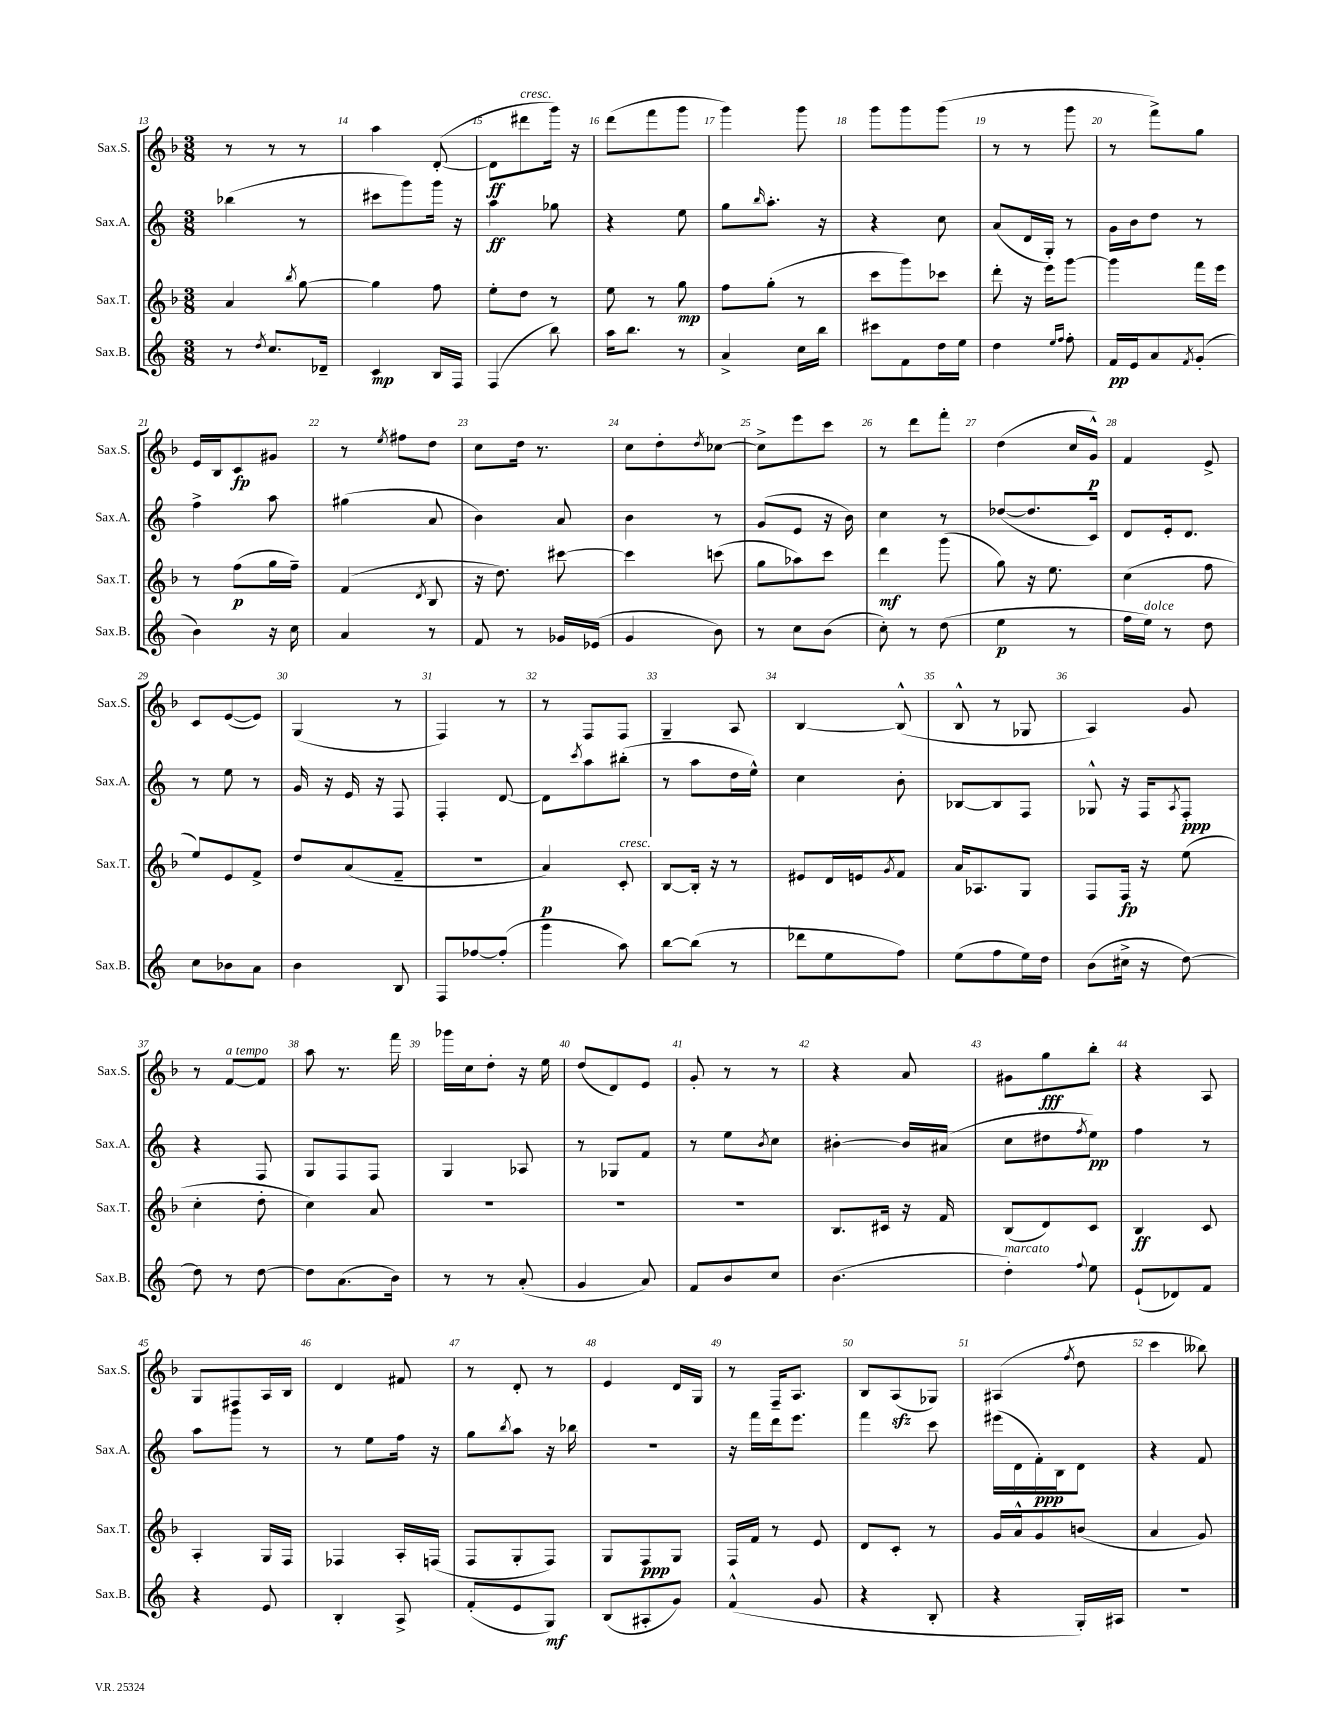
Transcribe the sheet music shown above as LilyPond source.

<<
\new StaffGroup <<
\new Staff = "s0" \with { instrumentName = "Sax.S." shortInstrumentName = "Sax.S." } {
    \clef treble \key f \major \numericTimeSignature \time 3/8
    r8 r8 r8 |
    a''4 d'8~-.( |
    d'8\ff dis'''8^\markup { \italic "cresc." } g'''16) r16 |
    d'''8( f'''8 g'''8 |
    g'''4) g'''8 |
    g'''8 g'''8 g'''8( |
    r8 r8 g'''8 |
    r8 f'''8->) g''8 |
    e'16 bes16 c'8\fp gis'8 |
    r8 \acciaccatura { e''8 } fis''8 d''8 |
    c''8 d''16 r8. |
    c''8 d''8-. \acciaccatura { d''8 } ces''8~ |
    ces''8-> e'''8 c'''8 |
    r8 d'''8 f'''8-. |
    d''4( c''16 g'16-^\p) |
    f'4 e'8-> |
    c'8 e'8~( e'8) |
    g4( r8 |
    f4) r8 |
    r8 f8 f8 |
    g4-- a8 |
    bes4~ bes8-^( |
    bes8-^ r8 ges8 |
    a4) g'8 |
    r8 f'8~^\markup { \italic "a tempo" } f'8 |
    a''8 r8. f'''16 |
    ges'''16 c''16 d''8-. r16 e''16 |
    d''8( d'8) e'8 |
    g'8-. r8 r8 |
    r4 a'8 |
    gis'8 g''8\fff bes''8-. |
    r4 a8 |
    g8 fis8 a16 bes16 |
    d'4 fis'8 |
    r8 d'8-. r8 |
    e'4 d'16 g16 |
    r8 f16-- a8. |
    bes8 a8\sfz( ges8) |
    ais4( \acciaccatura { f''8 } d''8 |
    c'''4 beses''8) \bar "|." |
}
\new Staff = "s1" \with { instrumentName = "Sax.A." shortInstrumentName = "Sax.A." } {
    \clef treble \key c \major \numericTimeSignature \time 3/8
    bes''4( r8 |
    cis'''8 g'''8) g'''16 r16 |
    a''4\ff ges''8 |
    r4 e''8 |
    g''8 \grace { b''16 } a''8.-. r16 |
    r4 c''8 |
    a'8( d'16 g16-.) r8 |
    g'16 b'16 d''8 r8 |
    f''4-> a''8 |
    gis''4( a'8 |
    b'4) a'8 |
    b'4 r8 |
    g'8( e'8 r16 b'16) |
    c''4 r8 |
    des''8~( des''8. c'16) |
    d'8 e'16-. d'8. |
    r8 e''8 r8 |
    g'16 r16 e'16 r16 f8 |
    f4-. d'8~ |
    d'8 \acciaccatura { c'''8 } a''8 bis''8-.( |
    r8 a''8 d''16 e''16-^) |
    c''4 b'8-. |
    bes8~ bes8 f8 |
    ges8-^ r16 f16 \acciaccatura { a8 } f8-.\ppp |
    r4 f8 |
    g8 f8 f8 |
    g4 aes8 |
    r8 ges8 f'8 |
    r8 e''8 \acciaccatura { b'8 } c''8 |
    bis'4~-. bis'16 ais'16( |
    c''8 dis''8 \acciaccatura { f''8 } e''8\pp) |
    f''4 r8 |
    a''8 g'''8 r8 |
    r8 e''8 f''16 r16 |
    g''8 \acciaccatura { b''8 } a''8 r16 bes''16 |
    R4. |
    r16 f'''16 d'''16 e'''8. |
    f'''4 c'''8 |
    eis'''16( d'16 f'16-.\ppp) b16 d'8 |
    r4 f'8 \bar "|." |
}
\new Staff = "s2" \with { instrumentName = "Sax.T." shortInstrumentName = "Sax.T." } {
    \clef treble \key f \major \numericTimeSignature \time 3/8
    a'4 \acciaccatura { bes''8 } g''8~ |
    g''4 f''8 |
    e''8-. d''8 r8 |
    e''8 r8 g''8\mp |
    f''8 g''8-.( r8 |
    c'''8 g'''8) ces'''8 |
    d'''8-. r16 e'''16 g'''8~ |
    g'''4 f'''16 e'''16 |
    r8 f''8\p( g''16 f''16--) |
    f'4( \acciaccatura { d'8 } bes8 |
    r16 d''8.) cis'''8~ |
    cis'''4 c'''8( |
    g''8 aes''8) c'''8 |
    d'''4\mf g'''8( |
    g''8) r16 e''8. |
    c''4( f''8 |
    e''8) e'8 f'8-> |
    d''8 a'8( f'8-- |
    R4. |
    a'4\p) c'8-.^\markup { \italic "cresc." } |
    bes8~ bes16-. r16 r8 |
    eis'8 d'16 e'16 \acciaccatura { g'8 } f'8 |
    a'16 aes8. g8 |
    f8 f16\fp r16 e''8( |
    c''4-. d''8-. |
    c''4) a'8 |
    R4. |
    R4. |
    R4. |
    bes8. cis'16 r16 f'16 |
    bes8( d'8) c'8 |
    bes4\ff c'8 |
    a4-. g16 f16 |
    fes4 a16-. f16( |
    f8 g8-. f8) |
    g8 f8\ppp g8 |
    f16 f'16 r8 e'8 |
    d'8 c'8-. r8 |
    g'16 a'16-^ g'8 b'8( |
    a'4 g'8) \bar "|." |
}
\new Staff = "s3" \with { instrumentName = "Sax.B." shortInstrumentName = "Sax.B." } {
    \clef treble \key c \major \numericTimeSignature \time 3/8
    r8 \acciaccatura { d''8 } c''8. des'16-- |
    c'4\mp b16 f16 |
    f4( b''8) |
    a''16 b''8. r8 |
    a'4-> c''16 b''16 |
    cis'''8 f'8 d''16 e''16 |
    d''4 \grace { e''16 f''16 } f''8-. |
    f'16\pp e'16 a'8 \acciaccatura { f'8 } g'8-.( |
    b'4) r16 c''16 |
    a'4 r8 |
    f'8 r8 ges'16 ees'16( |
    g'4 b'8) |
    r8 c''8 b'8( |
    c''8-.) r8 d''8( |
    e''4\p r8 |
    f''16 e''16^\markup { \italic "dolce" }) r8 d''8 |
    c''8 bes'8 a'8 |
    b'4 b8 |
    f8 fes''8~ fes''8-.( |
    g'''4 a''8) |
    b''8~ b''8( r8 |
    des'''8 e''8 f''8) |
    e''8( f''8 e''16) d''16 |
    b'8( cis''16-> r16 d''8~) |
    d''8 r8 d''8~ |
    d''8 a'8.( b'16) |
    r8 r8 a'8-.( |
    g'4 a'8) |
    f'8 b'8 c''8 |
    b'4.( |
    d''4-.^\markup { \italic "marcato" }) \appoggiatura { f''8 } e''8 |
    e'8-!( des'8) f'8 |
    r4 e'8 |
    b4-. a8-> |
    f'8-.( e'8 g8\mf) |
    b8( ais8-. g'8) |
    f'4-^( g'8 |
    r4 b8-. |
    r4 g16-.) ais16 |
    R4. \bar "|." |
}
>>
>>
\layout { \context { \Score currentBarNumber = #13 \override BarNumber.break-visibility = ##(#f #t #t) barNumberVisibility = #all-bar-numbers-visible } }
